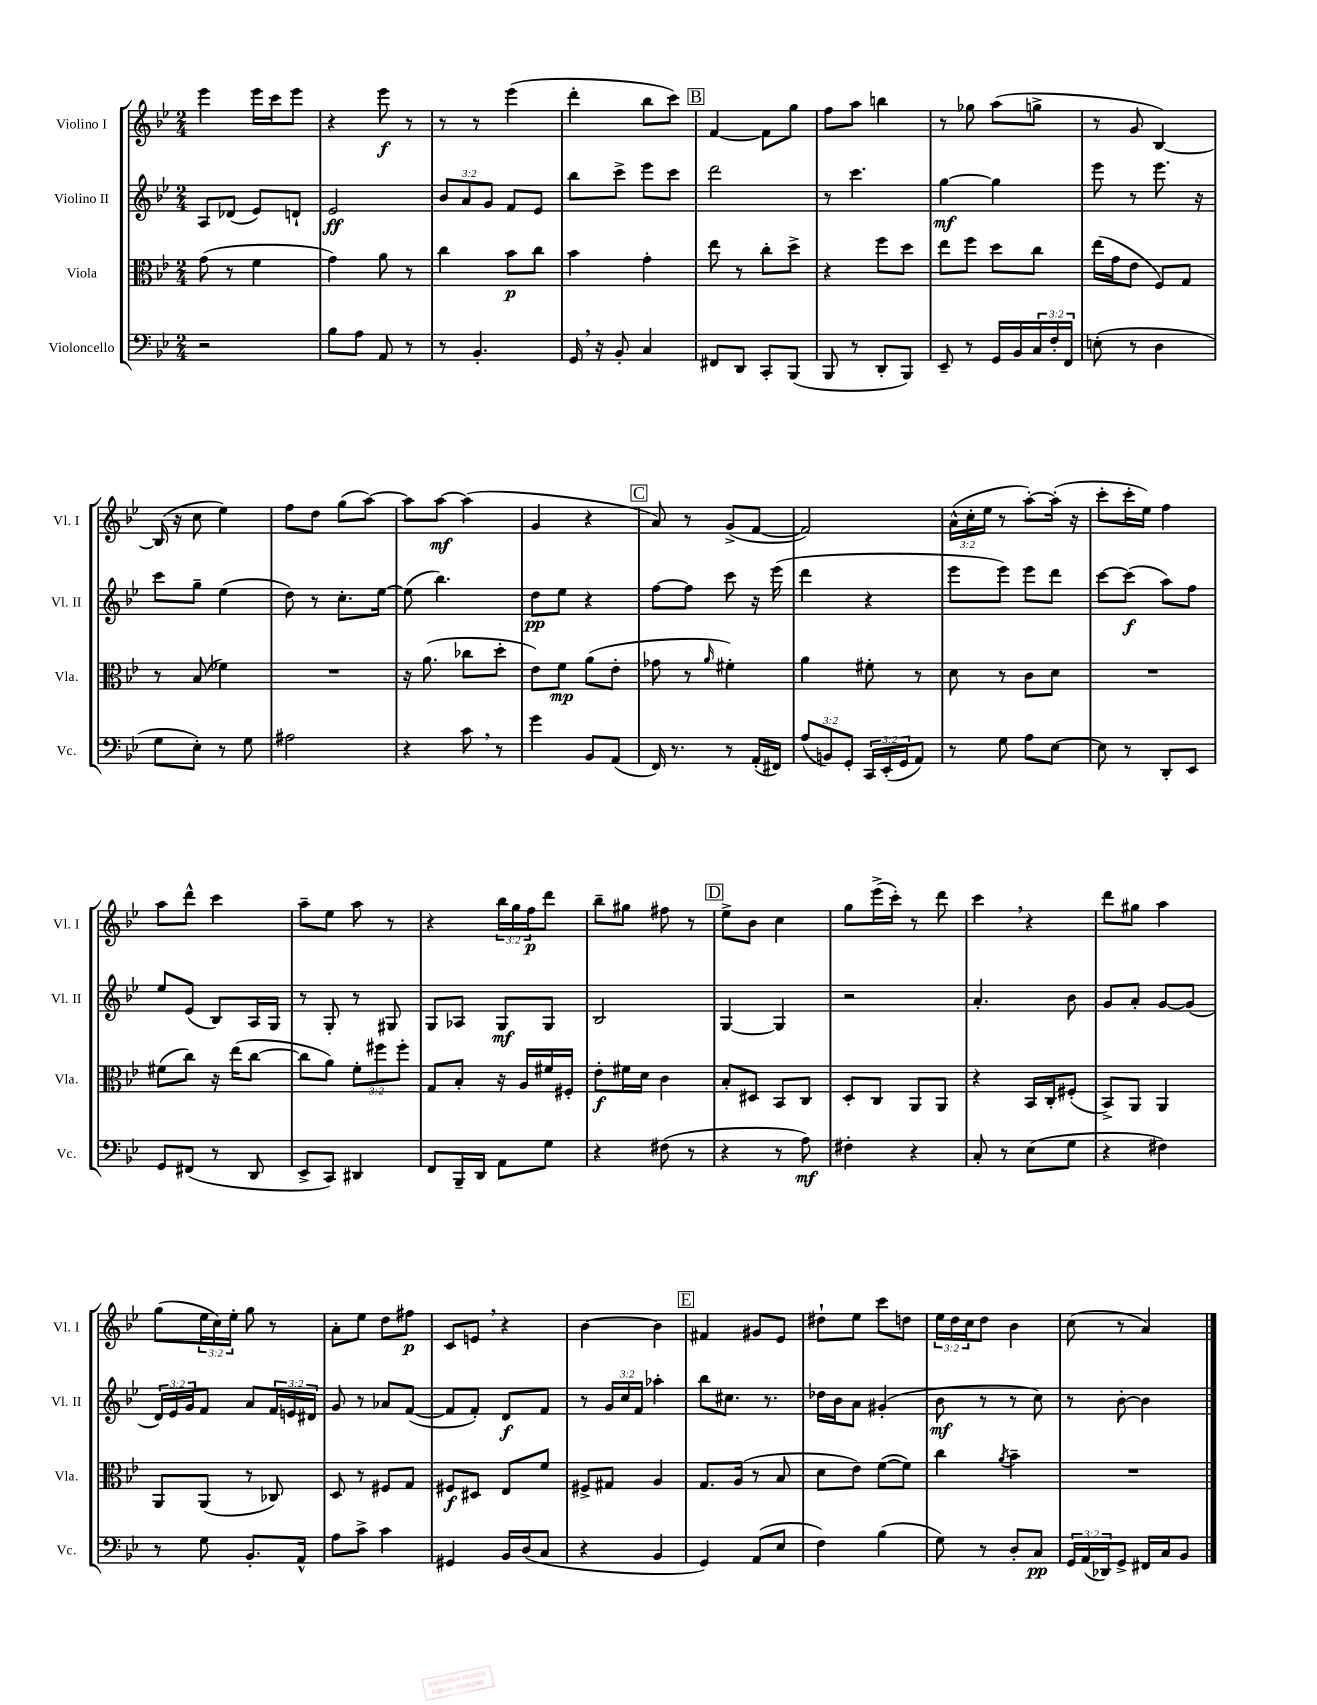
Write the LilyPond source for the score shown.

<<
\new StaffGroup <<
\new Staff = "s0" \with { instrumentName = "Violino I" shortInstrumentName = "Vl. I" } {
    \clef treble \key bes \major \numericTimeSignature \time 2/4 \override Staff.TupletNumber.text = #tuplet-number::calc-fraction-text
    ees'''4 ees'''16 c'''16 ees'''8 |
    r4 ees'''8\f r8 |
    r8 r8 ees'''4( |
    d'''4-. bes''8 c'''8) |
    \mark \markup { \box "B" } f'4~ f'8 g''8 |
    f''8 a''8 b''4 |
    r8 ges''8 a''8( g''8-> |
    r8 g'8 bes4~) |
    bes16( r16 c''8 ees''4) |
    f''8 d''8 g''8( a''8~) |
    a''8 a''8~\mf a''4( |
    g'4 r4 |
    \mark \markup { \box "C" } a'8) r8 g'8->( f'8~ |
    f'2) |
    \tuplet 3/2 { a'16-^( c''16-. ees''16 } r8 a''8~-.) a''16-.( r16 |
    c'''8-. c'''16-. ees''16) f''4 |
    a''8 d'''8-^ c'''4 |
    a''8-- ees''8 a''8 r8 |
    r4 \tuplet 3/2 { bes''16 g''16 f''16\p } d'''8 |
    bes''8-- gis''8 fis''8 r8 |
    \mark \markup { \box "D" } ees''8-> bes'8 c''4 |
    g''8 ees'''16->( c'''16-.) r8 d'''8 |
    c'''4 \breathe r4 |
    d'''8 gis''8 a''4 |
    g''8( \tuplet 3/2 { ees''16 c''16) ees''16-. } g''8 r8 |
    a'8-. ees''8 d''8 fis''8\p |
    c'8 e'8 \breathe r4 |
    bes'4~ bes'4 |
    \mark \markup { \box "E" } fis'4 gis'8 ees'8 |
    dis''8-! ees''8 c'''8 d''8 |
    \tuplet 3/2 { ees''16 d''16 c''16 } d''8 bes'4 |
    c''8( r8 a'4) \bar "|." |
}
\new Staff = "s1" \with { instrumentName = "Violino II" shortInstrumentName = "Vl. II" } {
    \clef treble \key bes \major \numericTimeSignature \time 2/4 \override Staff.TupletNumber.text = #tuplet-number::calc-fraction-text
    a8 des'8( ees'8) d'8-! |
    ees'2\ff |
    \tuplet 3/2 { bes'8 a'8 g'8 } f'8 ees'8 |
    bes''8 c'''8-> ees'''8 c'''8 |
    \mark \markup { \box "B" } d'''2 |
    r8 c'''4. |
    g''4~\mf g''4 |
    ees'''8 r8 ees'''8. r16 |
    c'''8 g''8-- ees''4( |
    d''8) r8 c''8.-. ees''16~ |
    ees''8( bes''4.) |
    d''8\pp ees''8 r4 |
    \mark \markup { \box "C" } f''8~ f''8 c'''8 r16 ees'''16( |
    d'''4 r4 |
    ees'''8 ees'''8) ees'''8 d'''8 |
    c'''8~ c'''8\f( a''8) f''8 |
    ees''8 ees'8( bes8) a16 g16 |
    r8 g8-. r8 gis8 |
    g8 aes8 g8\mf g8 |
    bes2 |
    \mark \markup { \box "D" } g4~ g4 |
    r2 |
    a'4.-. bes'8 |
    g'8 a'8-. g'8~ g'8( |
    \tuplet 3/2 { d'16) ees'16 g'16 } f'8 a'8 \tuplet 3/2 { f'16 e'16 dis'16 } |
    g'8 r8 aes'8 f'8~( |
    f'8 f'8-.) d'8\f f'8 |
    r8 \tuplet 3/2 { g'16 c''16 f'16 } aes''4-. |
    \mark \markup { \box "E" } bes''8 cis''8. r8. |
    des''16 bes'16 a'8 gis'4-.( |
    bes'8\mf r8 r8 c''8) |
    r8 bes'8~-. bes'4 \bar "|." |
}
\new Staff = "s2" \with { instrumentName = "Viola" shortInstrumentName = "Vla." } {
    \clef alto \key bes \major \numericTimeSignature \time 2/4 \override Staff.TupletNumber.text = #tuplet-number::calc-fraction-text
    g'8( r8 f'4 |
    g'4) a'8 r8 |
    c''4 bes'8\p c''8 |
    bes'4 g'4-. |
    \mark \markup { \box "B" } ees''8 r8 c''8-. d''8-> |
    r4 f''8 d''8 |
    ees''8 f''8 d''8 c''8 |
    ees''16( g'16 ees'8 f8) g8 |
    r8 bes8( fes'4) |
    R2 |
    r16 a'8.( ces''8 d''8-. |
    ees'8) f'8\mp a'8( ees'8-. |
    \mark \markup { \box "C" } ges'8 r8 \grace { a'16 } fis'4-.) |
    a'4 fis'8-. r8 |
    d'8 r8 c'8 d'8 |
    R2 |
    fis'8( c''8) r16 ees''16( c''8~ |
    c''8 a'8) \tuplet 3/2 { f'8-. fis''8 fis''8-. } |
    g8 bes8-. r16 a16 fis'16 fis16-. |
    ees'8-.\f fis'16 d'16 c'4 |
    \mark \markup { \box "D" } bes8-. dis8 bes,8 c8 |
    d8-. c8 a,8 a,8 |
    r4 bes,16 c16-. fis8-.( |
    bes,8->) a,8 a,4 |
    a,8 a,8( r8 ces8) |
    d8 r8 fis8 g8 |
    fis8\f dis8 ees8 f'8 |
    fis8-> gis8 a4 |
    \mark \markup { \box "E" } g8. a16( r8 bes8 |
    d'8 ees'8) f'8~( f'8) |
    c''4 \acciaccatura { a'8 } bes'4-- |
    R2 \bar "|." |
}
\new Staff = "s3" \with { instrumentName = "Violoncello" shortInstrumentName = "Vc." } {
    \clef bass \key bes \major \numericTimeSignature \time 2/4 \override Staff.TupletNumber.text = #tuplet-number::calc-fraction-text
    r2 |
    bes8 a8 a,8 r8 |
    r8 bes,4.-. |
    g,16 \breathe r16 bes,8-. c4 |
    \mark \markup { \box "B" } fis,8 d,8 c,8-. bes,,8( |
    bes,,8 r8 d,8-. bes,,8) |
    ees,8-- r8 g,16 bes,16 \tuplet 3/2 { c16 f16-. f,16 } |
    e8-.( r8 d4 |
    g8 ees8-.) r8 g8 |
    ais2 |
    r4 c'8 \breathe r8 |
    g'4 bes,8 a,8( |
    \mark \markup { \box "C" } f,16) r8. r8 a,16-.( fis,16) |
    \tuplet 3/2 { a8( b,8) g,8-. } \tuplet 3/2 { c,16 ees,16-.( g,16 } a,8) |
    r8 g8 a8 ees8~ |
    ees8 r8 d,8-. ees,8 |
    g,8 fis,8( r8 d,8 |
    ees,8-> c,8) dis,4 |
    f,8 bes,,16-- d,16 a,8 g8 |
    r4 fis8( r8 |
    \mark \markup { \box "D" } r4 r8 a8\mf) |
    fis4-. r4 |
    c8-. r8 ees8( g8 |
    r4 fis4) |
    r8 g8 bes,8.-. a,16-^ |
    a8 c'8-> c'4 |
    gis,4 bes,16 d16( c8 |
    r4 bes,4 |
    \mark \markup { \box "E" } g,4) a,8( ees8 |
    f4) bes4( |
    g8) r8 d8-. c8\pp |
    \tuplet 3/2 { g,16 a,16( des,16) } g,8-> fis,16 c16 bes,8 \bar "|." |
}
>>
>>
\layout { \context { \Score \remove "Bar_number_engraver" } }
